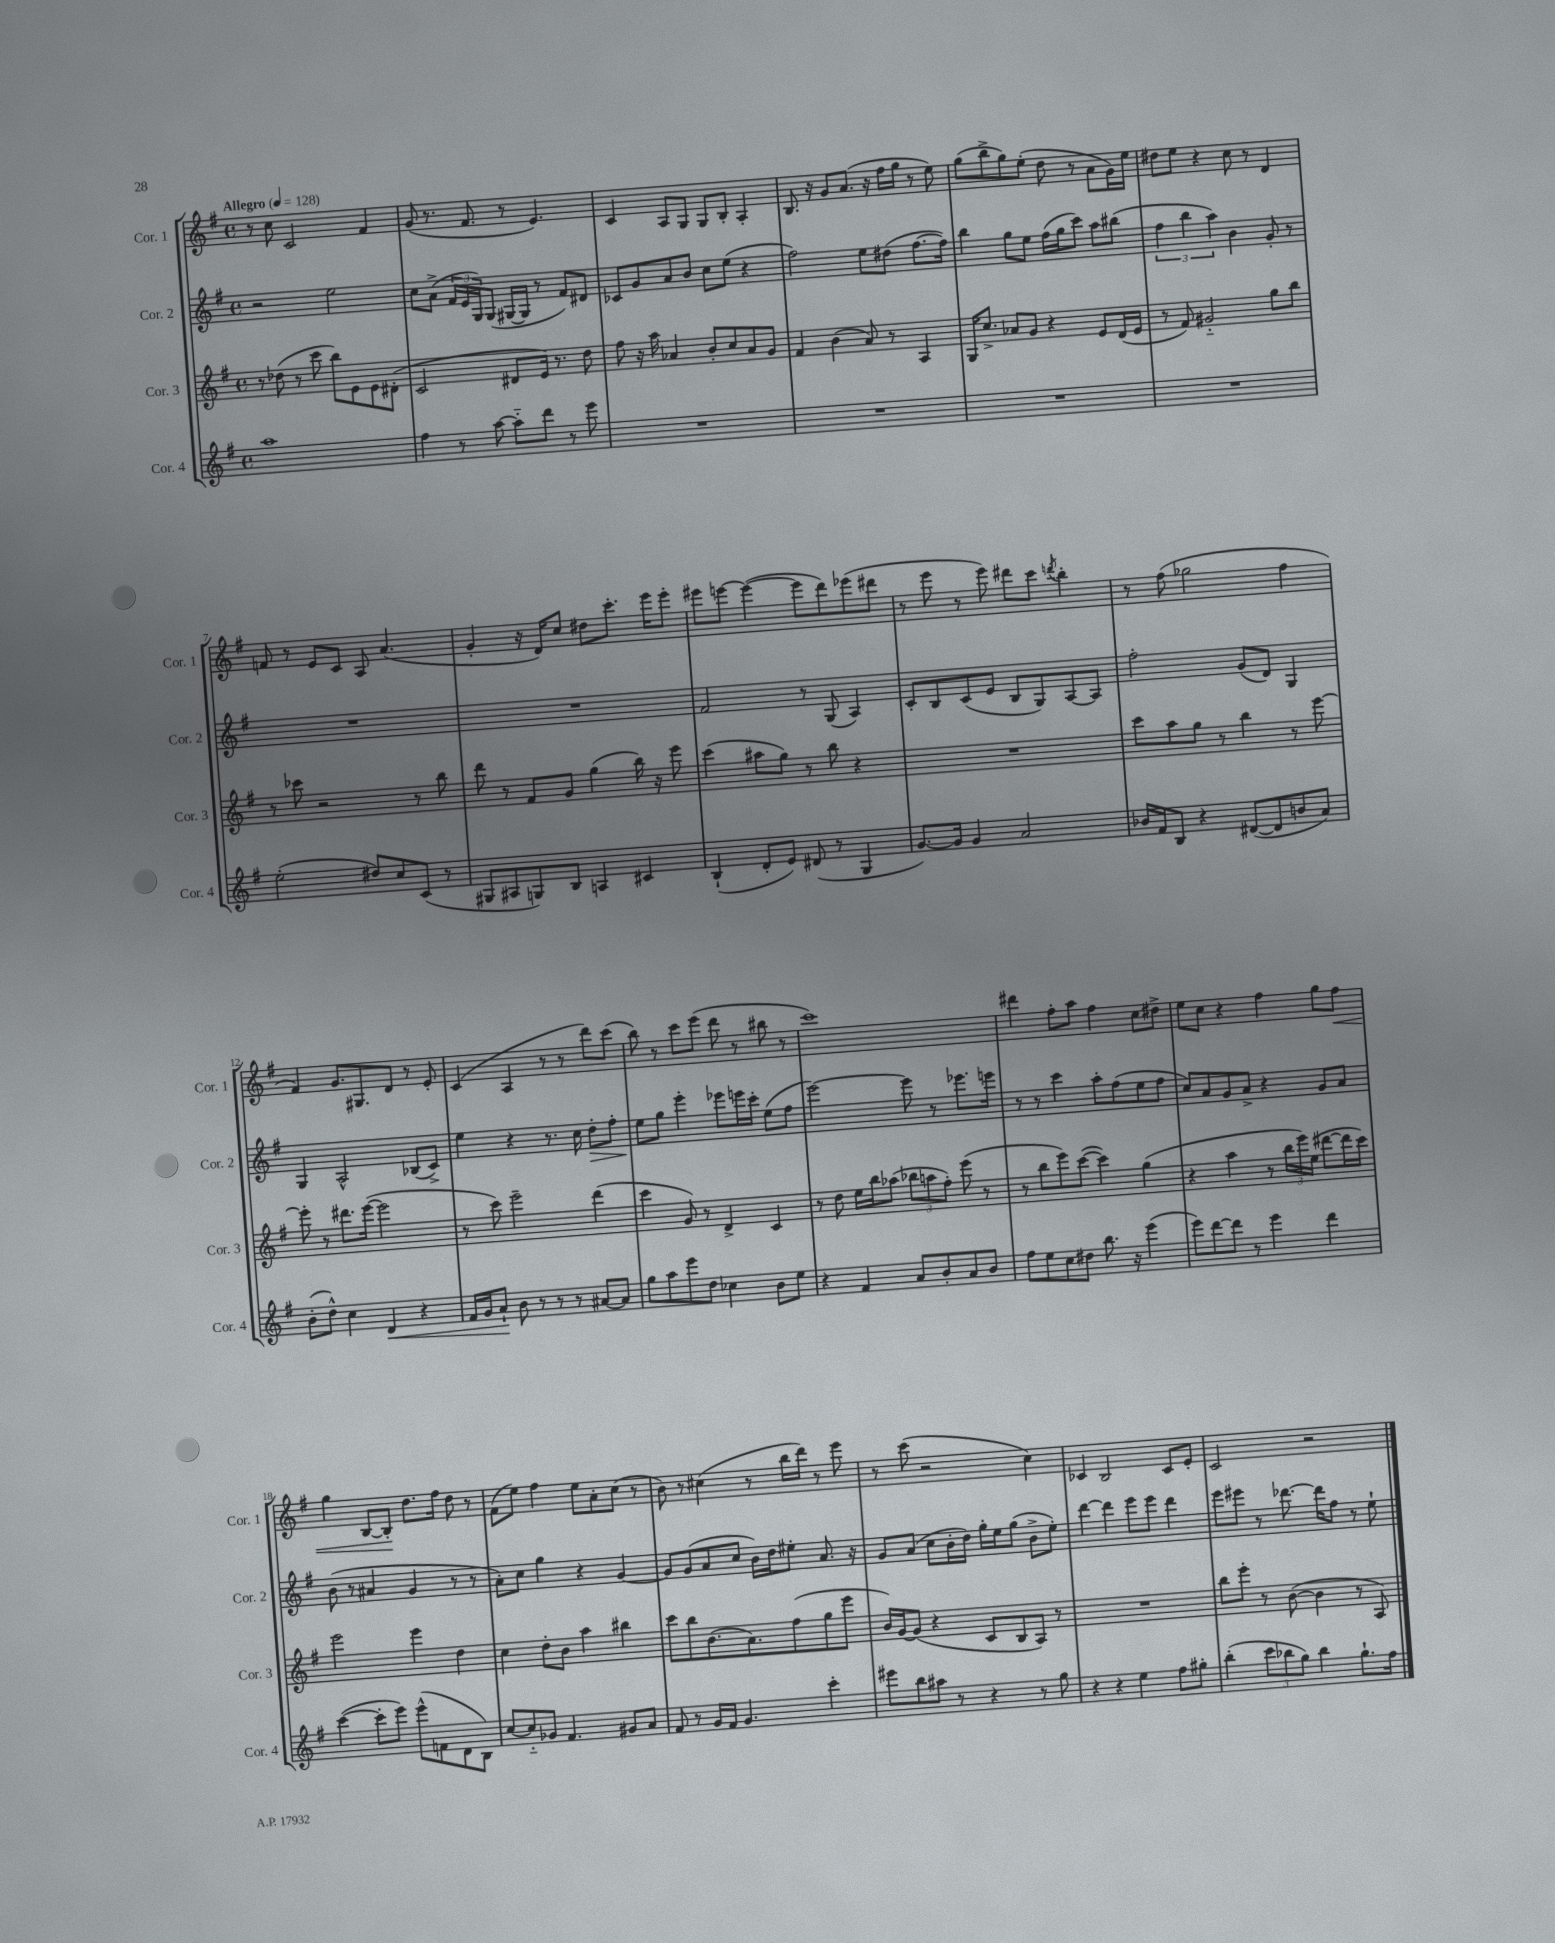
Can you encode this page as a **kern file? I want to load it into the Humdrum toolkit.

**kern	**kern	**kern	**kern
*staff4	*staff3	*staff2	*staff1
*clefG2	*clefG2	*clefG2	*clefG2
*k[f#]	*k[f#]	*k[f#]	*k[f#]
*M4/4	*M4/4	*M4/4	*M4/4
*met(c)	*met(c)	*met(c)	*met(c)
*MM128	*MM128	*MM128	*MM128
1aa	8r	2r	8r
.	(8dd-\	.	8cc\
.	8r	.	2c/
.	8ccc\	.	.
.	8bb\L)	2ee\	.
.	8e\	.	.
.	8e\	.	4f#/
.	(8d#'\J	.	.
=	=	=	=
4ff#\	2c/	8cc\L	(8g/
.	.	(8a^\J	8.r
8r	.	24f#/LL	.
.	.	24e/	.
.	.	.	8.f#/
.	.	24G/J)	.
[8aa\	.	(8G/J	.
8aa'~\]L	8d#/L	[16G#/LL	8r
.	.	16G#/]JJ	.
8ddd\J	16e/Jk)	8r	4.e/)
.	8.r	.	.
8r	.	8f#/L)	.
8eee\	8dd\	8d#/J	.
=	=	=	=
1r	8ff#\	8c-/L	4c/
.	16r	8g/	.
.	16aa\	.	.
.	4a-/	8a/	8A/L
.	.	8b/J	8G/J
.	8b'/L	8cc\L	8G/L
.	8cc/	(8ee\J	8B'/J
.	8a-/	4r	4A'/
.	8g/J	.	.
=	=	=	=
1r	4f#/	2ff#\)	8.B/
.	.	.	16r
.	(4b\	.	8g/L
.	.	.	(8.a/J
.	8a/)	8ee\L	.
.	.	.	16r
.	8r	(8dd#\J	16ff#\LL
.	.	.	16gg\JJ
.	4A/	[8.ff#\L	8r
.	.	.	8ee\)
.	.	16ff#\]Jk)	.
=	=	=	=
1r	16G/LK	4bb\	(8gg\L
.	8.cc^/J	.	.
.	.	.	8bb^\
.	8a-/L	8gg\L	8gg\)
.	8g/J	8ee\J	(8ee'\J
.	4r	(16ff#\LL	8dd\
.	.	16gg\J	.
.	.	8ccc\J)	8r
.	8e/L	8aa\L	8a\L
.	(16d/L	(8bb#\J	16g\L)
.	16e/JJ	.	16ee\JJ
=	=	=	=
1r	8r	6ff#\	8dd#\L
.	8f#/)	.	8ee\J
.	.	6bb\	.
.	2g#'~/	.	4r
.	.	6aa\)	.
.	.	4b\	8cc\
.	.	.	8r
.	8gg\L	8g'/	4d/
.	8bb\J	8r	.
=	=	=	=
(2ee'\	8r	1r	8f/
.	8ccc-\	.	8r
.	2r	.	8e/L
.	.	.	8c/J
8dd#/L)	.	.	8A/
8cc/	.	.	(4.a/
(8c/J	8r	.	.
8r	8bb\	.	.
=	=	=	=
8G#/L	8ddd\	1r	4g'/
8A#/	8r	.	.
8G/)	8f#/L	.	16r
.	.	.	16d/LK)
8B/J	8g/J	.	8cc/J
4A/	(4gg\	.	8dd#\L
.	.	.	8.ccc'\J
4c#/	16bb\)	.	.
.	16r	.	16eee\LK
.	8eee\	.	8eee'\J
=	=	=	=
(4B`/	(4ccc\	2f#/	8eee#\L
.	.	.	[8eee\J
8d'/L	8aa#\L	.	(4eee\_
8e/J)	8gg\J)	.	.
(8d#/	8r	8r	8eee\]L
8r	8bb\	(8G/	8ddd\)
4G/	4r	4A/)	(8eee-\
.	.	.	8ddd#\J
=	=	=	=
[8.g/L)	1r	8c'/L	8r
.	.	8B/	8eee\
16g/]Jk	.	.	.
4g/	.	(8c/	8r
.	.	8e/J	8eee\)
2a/	.	8B/L	8ddd#\L
.	.	8G/)	8ccc\J
.	.	.	8qddd/
.	.	[8A/	4bb'\
.	.	8A/]J	.
=	=	=	=
16b-/LL	8ccc\L	2ff#'\	8r
16f#/J	.	.	.
8B/J	8aa\	.	(8ff#\
4r	8gg\J	.	2gg-\
.	8r	.	.
([8d#/L	4bb\	(8g/L	.
8d#/]	.	8d/J)	.
8b/	8r	4G/	4ff#\
8a/J)	[8eee\	.	.
=	=	=	=
(8b'\L	8eee'\]	4G/	4f#/)
8dd^^\J)	8r	.	.
4cc\	8.ddd#\L	2A^^/	8.g/L
.	([16eee\Jk	.	8.G#/
4d/	2eee\]	.	.
.	.	.	8d/J
4r	.	(8B-/L	8r
.	.	8c^/J)	8e'/
=	=	=	=
16f#/LL	8r	4ee\	(4c/
16g/J	.	.	.
8a`/J	8ccc\)	.	.
8b\	2eee~\	4r	4A/
8r	.	.	.
8r	.	8.r	8r
8r	.	.	8r
.	.	16cc\	.
[8a#/L	(4ddd\	8dd'\L	8ddd\L)
8a#/]J	.	8ff#'\J	(8ccc\J
=	=	=	=
8gg\L	4ccc\	8ee\L	8bb\)
8aa\	.	8gg\J	8r
8eee\	8g/)	4eee'\	8ccc\L
8dd\J	8r	.	(8eee\J
4cc-\	4d^/	8eee-\L	8ddd\
.	.	16eee\L	8r
.	.	16ccc'\JJ	.
8b\L	4c/	(8ee\L	8bb#\
8ee\J	.	8ff#\J	8r
=	=	=	=
4r	8r	[2eee\)	1ccc)
.	8dd\	.	.
4f#/	16ee\LL	.	.
.	16bb\J	.	.
.	(8aa-\J	.	.
8a/L	12bb-\L	8eee\]	.
.	12aa\	.	.
8b'/	.	8r	.
.	12ff#'\J)	.	.
8a/	(8eee\	8.eee-\L	.
8b/J	8r	.	.
.	.	16eee\Jk	.
=	=	=	=
8ff#\L	8r	8r	4ddd#\
8ee\	8bb\L	8r	.
8cc\	8eee\)	4ccc\	8ff#'\L
8dd#\J	([8ccc\J	.	8aa\J
8.bb\	4ccc\])	8aa'\L	4ff#\
.	.	(8ff#\	.
16r	.	.	.
(4eee\	(4gg\	8ee\	8cc\L
.	.	8ff#\J	8dd#^\J
=	=	=	=
8eee\L)	4r	8cc/L)	8ee\L
[8ddd\	.	8a/	8cc\J
8ddd\]J	4aa\	8g/	4r
8r	.	8a^/J	.
4eee\	8r	4r	4ff#\
.	24bb\LL	.	.
.	24eee\)	.	.
.	(24ee\JJ	.	.
4ddd\	[8ddd#\L	8g/L	8gg\L
.	16ddd#\]L	8a/J	8ff#\J
.	16ccc\JJ)	.	.
=	=	=	=
([4ccc\	2eee\	(8b\	4gg\
.	.	8r	.
8ccc'\]L	.	4a#/	[8B/L
8eee\J)	.	.	8B'/]J
(8eee^^\L	4eee\	4g/	8.dd\L
8f\	.	.	.
.	.	.	16ff#\Jk
8d\	4dd\	8r	8dd\
8B\J)	.	8r	8r
=	=	=	=
[8cc/L	4cc\	8a'\L)	(8f#\L
8cc'~/]	.	8cc\J	8ee\J)
8g-/J	8dd'\L	4gg\	4ff#\
4.f#/	8b\J	.	.
.	4aa\	4r	8ee\L
.	.	.	8a'\
8g#/L	4bb#\	[4g/	(8cc\J
8a/J	.	.	8r
=	=	=	=
8f#/	8ccc\L	8g/]L	8b\)
8r	8bb\	(8g/	8r
16g/LL	(8.b\	8a/	(4cc#\
16f#/JJ	.	.	.
4.g/	.	8cc/J	.
.	8.a\)	.	.
.	.	16b\LL)	8r
.	.	16dd\J	.
.	(8ff#\	8ee#'\J	16bb\LL
.	.	.	16ddd\JJ)
4ccc'\	8gg\	8.a/	8r
.	8eee\J	.	8eee\
.	.	16r	.
=	=	=	=
8eee#\L	16b/LL)	8g/L	8r
.	[16g/J	.	.
8bb\	(8g/]J	(8a/J	(8ccc\
8aa#\J	4r	8cc\L	2r
8r	.	16b'\L	.
.	.	16dd\JJ)	.
4r	8c/L	16gg'\LL	.
.	.	16ee\J	.
.	8B/	(8gg\J	.
8r	8A/J)	8b^\L	4cc\)
8gg\	8r	8ee'\J)	.
=	=	=	=
4r	1r	[4ddd\	4c-/
4r	.	4ddd\]	2B/
4ee\	.	8eee\L	.
.	.	8eee\J	.
8ff#\L	.	4ddd\	8c-/L
8gg#'\J	.	.	8e'/J
=	=	=	=
(4bb'\	8bb\L	8eee\L	2c/
.	8eee'\J	8eee#\J	.
12ccc\L	8r	8r	.
12bb-\	.	.	.
.	([8b\	[8.ddd-\	.
12gg\J)	.	.	.
4bb-\	4b\]	.	2r
.	.	16ddd-\]LK	.
.	.	8ff#\J	.
8.gg`\L	8r	8r	.
.	8A/)	8ee`\	.
16ff#\Jk	.	.	.
==	==	==	==
*-	*-	*-	*-
